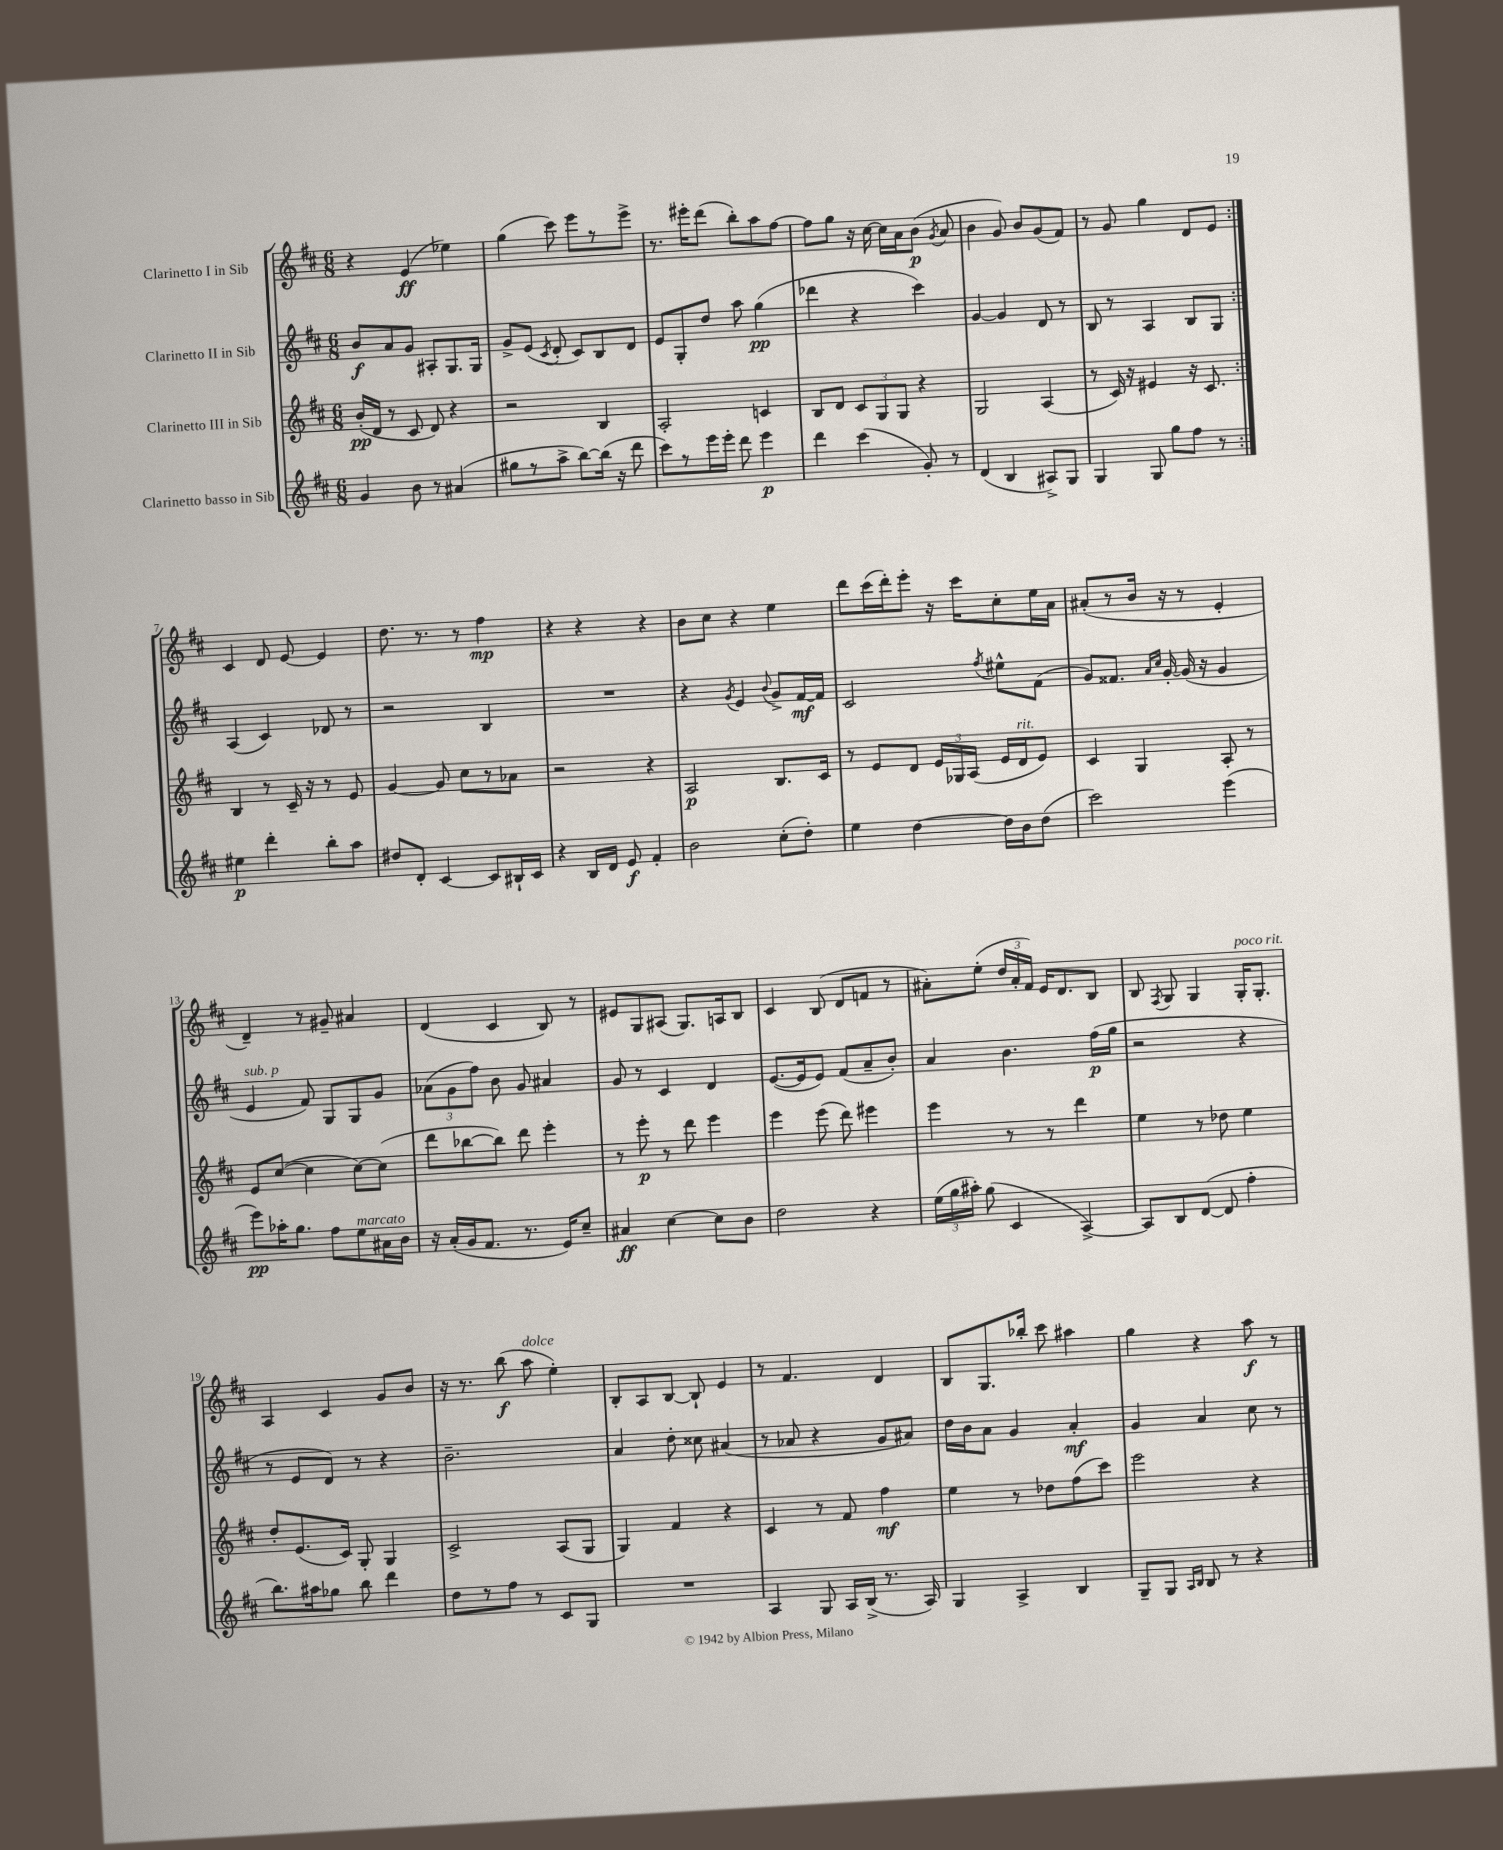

**kern	**dynam	**kern	**dynam	**kern	**dynam	**kern	**dynam
*part4	*part4	*part3	*part3	*part2	*part2	*part1	*part1
*staff4	*staff4	*staff3	*staff3	*staff2	*staff2	*staff1	*staff1
*I"Clarinetto basso in Sib	*	*I"Clarinetto III in Sib	*	*I"Clarinetto II in Sib	*	*I"Clarinetto I in Sib	*
*clefG2	*	*clefG2	*	*clefG2	*	*clefG2	*
*k[f#c#]	*	*k[f#c#]	*	*k[f#c#]	*	*k[f#c#]	*
*M6/8	*	*M6/8	*	*M6/8	*	*M6/8	*
=1	=1	=1	=1	=1	=1	=1	=1
4g/	.	(16b'/LL	pp	8b/L	f	4r	.
.	.	16d/JJ	.	.	.	.	.
.	.	8r	.	8a/	.	.	.
8b\	.	8c#/	.	8g/J	.	(4e/	ff
8r	.	8d/)	.	8A#X'/L	.	.	.
(4a#X/	.	4r	.	8.G/	.	4ee-X\)	.
.	.	.	.	16G/Jk	.	.	.
=2	=2	=2	=2	=2	=2	=2	=2
8gg#X\L	.	2r	.	8g^/L	.	(4gg\	.
8r	.	.	.	(8e/J	.	.	.
.	.	.	.	8qc#/	.	.	.
8aa^\J	.	.	.	8d'/	.	8ccc#\)	.
[8bb\L)	.	.	.	8c#/L)	.	8eee\L	.
(16bb\Jk]	.	4B/	.	8B/	.	8r	.
16r	.	.	.	.	.	.	.
8ddd\	.	.	.	8d/J	.	8eee^\J	.
=3	=3	=3	=3	=3	=3	=3	=3
8ccc#\L)	.	2A'/	.	8e/L	.	8.r	.
8r	.	.	.	8G'/	.	.	.
.	.	.	.	.	.	16eee#X'\KL	.
16eee\L	.	.	.	8dd/J	.	(8ddd\J	.
16eee'\JJ	.	.	.	.	.	.	.
8ddd\	.	.	.	8aa\	.	8bb'\L)	.
4eee\	p	4cn/	.	(4gg\	pp	8aa\	.
.	.	.	.	.	.	[8ff#\J	.
=4	=4	=4	=4	=4	=4	=4	=4
4ddd\	.	8B/L	.	4ddd-X\	.	8ff#\L]	.
.	.	8d/J	.	.	.	8gg\J	.
(4ccc#\	.	12c#/L	.	4r	.	16r	.
.	.	.	.	.	.	[16cc#\	.
.	.	12G/	.	.	.	.	.
.	.	.	.	.	.	16cc#\LL]	.
.	.	12G/J	.	.	.	.	.
.	.	.	.	.	.	16a\J	.
8g'/)	.	4r	.	4ccc#\)	.	(8b\J	p
.	.	.	.	.	.	8qg/	.
8r	.	.	.	.	.	8a/	.
=5	=5	=5	=5	=5	=5	=5	=5
(4d/	.	2G/	.	[4g/	.	4b\	.
4B/	.	.	.	4g/]	.	8g/)	.
.	.	.	.	.	.	8b/L	.
8A#X^/L)	.	(4A/	.	8d/	.	(8g/	.
8G/J	.	.	.	8r	.	8f#/J)	.
=6	=6	=6	=6	=6	=6	=6	=6
4G/	.	8r	.	8B/	.	8r	.
.	.	16c#/)	.	8r	.	8g/	.
.	.	16r	.	.	.	.	.
8G/	.	4e#X/	.	4A/	.	4gg\	.
8gg\L	.	.	.	.	.	.	.
8ff#\J	.	16r	.	8B/L	.	8d/L	.
.	.	8.c#/	.	.	.	.	.
8r	.	.	.	8G/J	.	8e/J	.
!!LO:LB:g=z
=7:|!	=7:|!	=7:|!	=7:|!	=7:|!	=7:|!	=7:|!	=7:|!
4ee#X\	p	4B/	.	(4A/	.	4c#/	.
4ddd'\	.	8r	.	4c#/)	.	8d/	.
.	.	16c#~/	.	.	.	[8e/	.
.	.	16r	.	.	.	.	.
8bb'\L	.	8r	.	8d-X/	.	4e/]	.
8aa\J	.	8e/	.	8r	.	.	.
=8	=8	=8	=8	=8	=8	=8	=8
8dd#X/L	.	[4g/	.	2r	.	8.dd\	.
8d'/J	.	.	.	.	.	.	.
.	.	.	.	.	.	8.r	.
[4c#/	.	8g/]	.	.	.	.	.
.	.	8cc#\L	.	.	.	8r	.
8c#/L]	.	8r	.	4B/	.	4ff#\	mp
16B#X`/L	.	8a-X\J	.	.	.	.	.
16c#/JJ	.	.	.	.	.	.	.
=9	=9	=9	=9	=9	=9	=9	=9
4r	.	2r	.	2.r	.	4r	.
16B/LL	.	.	.	.	.	4r	.
16d/JJ	.	.	.	.	.	.	.
8e/	f	.	.	.	.	.	.
4f#'/	.	4r	.	.	.	4r	.
=10	=10	=10	=10	=10	=10	=10	=10
2b\	.	2A/	p	4r	.	8b\L	.
.	.	.	.	.	.	8cc#\J	.
.	.	.	.	8qg/	.	.	.
.	.	.	.	4e/	.	4r	.
.	.	.	.	8qqb/	.	.	.
(8cc#'\L	.	8.B/L	.	8g^/L	.	4ee\	.
8dd'\J)	.	.	.	[16f#/L	mf	.	.
.	.	16c#/Jk	.	16f#/JJ]	.	.	.
=11	=11	=11	=11	=11	=11	=11	=11
4ee\	.	8r	.	2c#/	.	8ddd\L	.
.	.	8e/L	.	.	.	(16ccc#\L	.
.	.	.	.	.	.	16ddd'\J)	.
[4dd\	.	8d/J	.	.	.	8eee'\J	.
.	.	24e/LL	.	.	.	16r	.
.	.	24G-X/	.	.	.	.	.
.	.	.	.	.	.	16ccc#\KL	.
.	.	(24A/JJ	.	.	.	.	.
.	.	.	.	8qff#/	.	.	.
16dd\LL]	.	16e/LL	.	8ee#X^^\L	.	8cc#'\	.
!	!	!LO:TX:a:i:t=rit.	!	!	!	!	!
16b\J	.	16d/J	.	.	.	.	.
(8dd\J	.	8e/J)	.	(8f#\J	.	16ee\L	.
.	.	.	.	.	.	16a\JJ	.
=12	=12	=12	=12	=12	=12	=12	=12
2ccc#\)	.	4c#/	.	8g/L)	.	(8a#X'/L	.
.	.	.	.	8.f##X/J	.	8r	.
.	.	4G/	.	.	.	16b/Jk	.
.	.	.	.	16qqa/LL	.	.	.
.	.	.	.	16qqcc#/JJ	.	.	.
.	.	.	.	[16g'/	.	16r	.
.	.	.	.	(16g/]	.	8r	.
.	.	.	.	16r	.	.	.
(4eee\	.	8A'/	.	4g/	.	4e'/	.
.	.	8r	.	.	.	.	.
!!LO:LB:g=z
=13	=13	=13	=13	=13	=13	=13	=13
!	!	!	!	!LO:TX:a:i:t=sub. p	!	!	!
8eee\L)	pp	8e/L	.	4e/	.	4d~/)	.
16aa-X'\K	.	([8cc#/J	.	.	.	.	.
8.gg\J	.	.	.	.	.	.	.
.	.	4cc#\]	.	8f#/)	.	8r	.
8ff#\L	.	.	.	8G/L	.	8g#X~/	.
!LO:TX:a:i:t=marcato	!	!	!	!	!	!	!
8ee\	.	[8cc#\L)	.	8G/	.	4a#X/	.
16a#X\L	.	(8cc#\J]	.	8g/J	.	.	.
16b\JJ	.	.	.	.	.	.	.
=14	=14	=14	=14	=14	=14	=14	=14
16r	.	8ddd\L	.	(12a-X\L	.	(4d/	.
(16a'/LL	.	.	.	.	.	.	.
.	.	.	.	12g\	.	.	.
16g/J	.	[8bb-X\	.	.	.	.	.
.	.	.	.	12ff#\J)	.	.	.
8.f#/J	.	.	.	.	.	.	.
.	.	8bb-\J])	.	8b\	.	4c#/	.
8.r	.	8ddd\	.	8g/	.	.	.
.	.	4eee'\	.	4a#X/	.	8B/)	.
16e/KL)	.	.	.	.	.	.	.
8cc#~/J	.	.	.	.	.	8r	.
=15	=15	=15	=15	=15	=15	=15	=15
4a#X/	ff	8r	.	8g/	.	8e#X/L	.
.	.	8eee'\	p	8r	.	8G/	.
[4cc#\	.	8r	.	4c#/	.	(8A#X/J	.
.	.	8ddd\	.	.	.	8.G/L)	.
8cc#\L]	.	4eee\	.	4d/	.	.	.
.	.	.	.	.	.	16An/k	.
8b\J	.	.	.	.	.	8B/J	.
=16	=16	=16	=16	=16	=16	=16	=16
2dd\	.	4eee\	.	([8.e/L	.	4c#/	.
.	.	.	.	16e/k]	.	.	.
.	.	(8eee\	.	8e/J)	.	(8B/	.
.	.	8ddd\)	.	(8f#/L	.	8d/L	.
4r	.	4eee#X\	.	8a~/	.	8fn/J	.
.	.	.	.	8b'/J)	.	8r	.
=17	=17	=17	=17	=17	=17	=17	=17
(24ee\LL	.	4eee\	.	4a/	.	8a#X'\L)	.
24gg\	.	.	.	.	.	.	.
24aa#X'\JJ)	.	.	.	.	.	.	.
(8gg\	.	.	.	.	.	(8ee'\J	.
4c#/	.	8r	.	4.b\	.	24dd/LL	.
.	.	.	.	.	.	24a#'/	.
.	.	.	.	.	.	24f#/JJ)	.
.	.	8r	.	.	.	16e/KL	.
.	.	.	.	.	.	8.d/	.
[4A^/)	.	4ddd\	.	.	.	.	.
.	.	.	.	(16ff#\LL	p	8B/J	.
.	.	.	.	16gg\JJ	.	.	.
=18	=18	=18	=18	=18	=18	=18	=18
8A/L]	.	4ee\	.	2r	.	8B/	.
.	.	.	.	.	.	8qF#/	.
8B/	.	.	.	.	.	8G/	.
([8d/J	.	8r	.	.	.	4G/	.
8d/]	.	8dd-X\	.	.	.	.	.
!	!	!	!	!	!	!LO:TX:a:i:t=poco rit.	!
4ff#'\	.	4ee\	.	4r	.	16G'/KL	.
.	.	.	.	.	.	8.G'/J	.
!!LO:LB:g=z
=19	=19	=19	=19	=19	=19	=19	=19
8.bb\L)	.	8dd'/L	.	8r	.	4A/	.
.	.	(8.e/	.	8e/L	.	.	.
16aa#X\k	.	.	.	.	.	.	.
8gg-X\J	.	.	.	8d/J)	.	4c#/	.
.	.	16c#/Jk)	.	.	.	.	.
8bb\	.	8G'/	.	8r	.	.	.
4ddd\	.	4G/	.	4r	.	8g/L	.
.	.	.	.	.	.	8b/J	.
=20	=20	=20	=20	=20	=20	=20	=20
8dd\L	.	2c#^/	.	2.b~\	.	16r	.
.	.	.	.	.	.	8.r	.
8r	.	.	.	.	.	.	.
8ff#\J	.	.	.	.	.	(8bb\	f
!	!	!	!	!	!	!LO:TX:a:i:t=dolce	!
8r	.	.	.	.	.	8aa\	.
8c#/L	.	(8A/L	.	.	.	4ee'\)	.
8G/J	.	8G/J	.	.	.	.	.
=21	=21	=21	=21	=21	=21	=21	=21
2.r	.	4G/)	.	4a/	.	8B'/L	.
.	.	.	.	.	.	8A/	.
.	.	4f#/	.	8dd'\	.	[8B/J	.
.	.	.	.	8cc##X\	.	8B`/]	.
.	.	4r	.	(4a#X/	.	4e/	.
=22	=22	=22	=22	=22	=22	=22	=22
4A/	.	4c#/	.	8r	.	8r	.
.	.	.	.	8a-X/	.	4.f#/	.
8G/	.	8r	.	4r	.	.	.
16A/LL	.	8f#/	.	.	.	.	.
(16B^/JJ	.	.	.	.	.	.	.
8.r	.	4ff#\	mf	8g/L	.	4d/	.
.	.	.	.	8a#X/J)	.	.	.
16A/)	.	.	.	.	.	.	.
=23	=23	=23	=23	=23	=23	=23	=23
4G/	.	4ee\	.	16dd\LL	.	8B/L	.
.	.	.	.	16b\J	.	.	.
.	.	.	.	8a\J	.	8.G/	.
4A^/	.	8r	.	4g/	.	.	.
.	.	.	.	.	.	16bb-X'/Jk	.
.	.	8dd-X\L	.	.	.	8ccc#\	.
4B/	.	(8ff#\	.	4a'/	mf	4aa#X\	.
.	.	8ccc#\J)	.	.	.	.	.
=24	=24	=24	=24	=24	=24	=24	=24
8G~/L	.	2eee\	.	4g/	.	4gg\	.
8G/J	.	.	.	.	.	.	.
16qqA/LL	.	.	.	.	.	.	.
16qqB/JJ	.	.	.	.	.	.	.
8B/	.	.	.	4a/	.	4r	.
8r	.	.	.	.	.	.	.
4r	.	4r	.	8cc#\	.	8aa\	f
.	.	.	.	8r	.	8r	.
==	==	==	==	==	==	==	==
*-	*-	*-	*-	*-	*-	*-	*-
